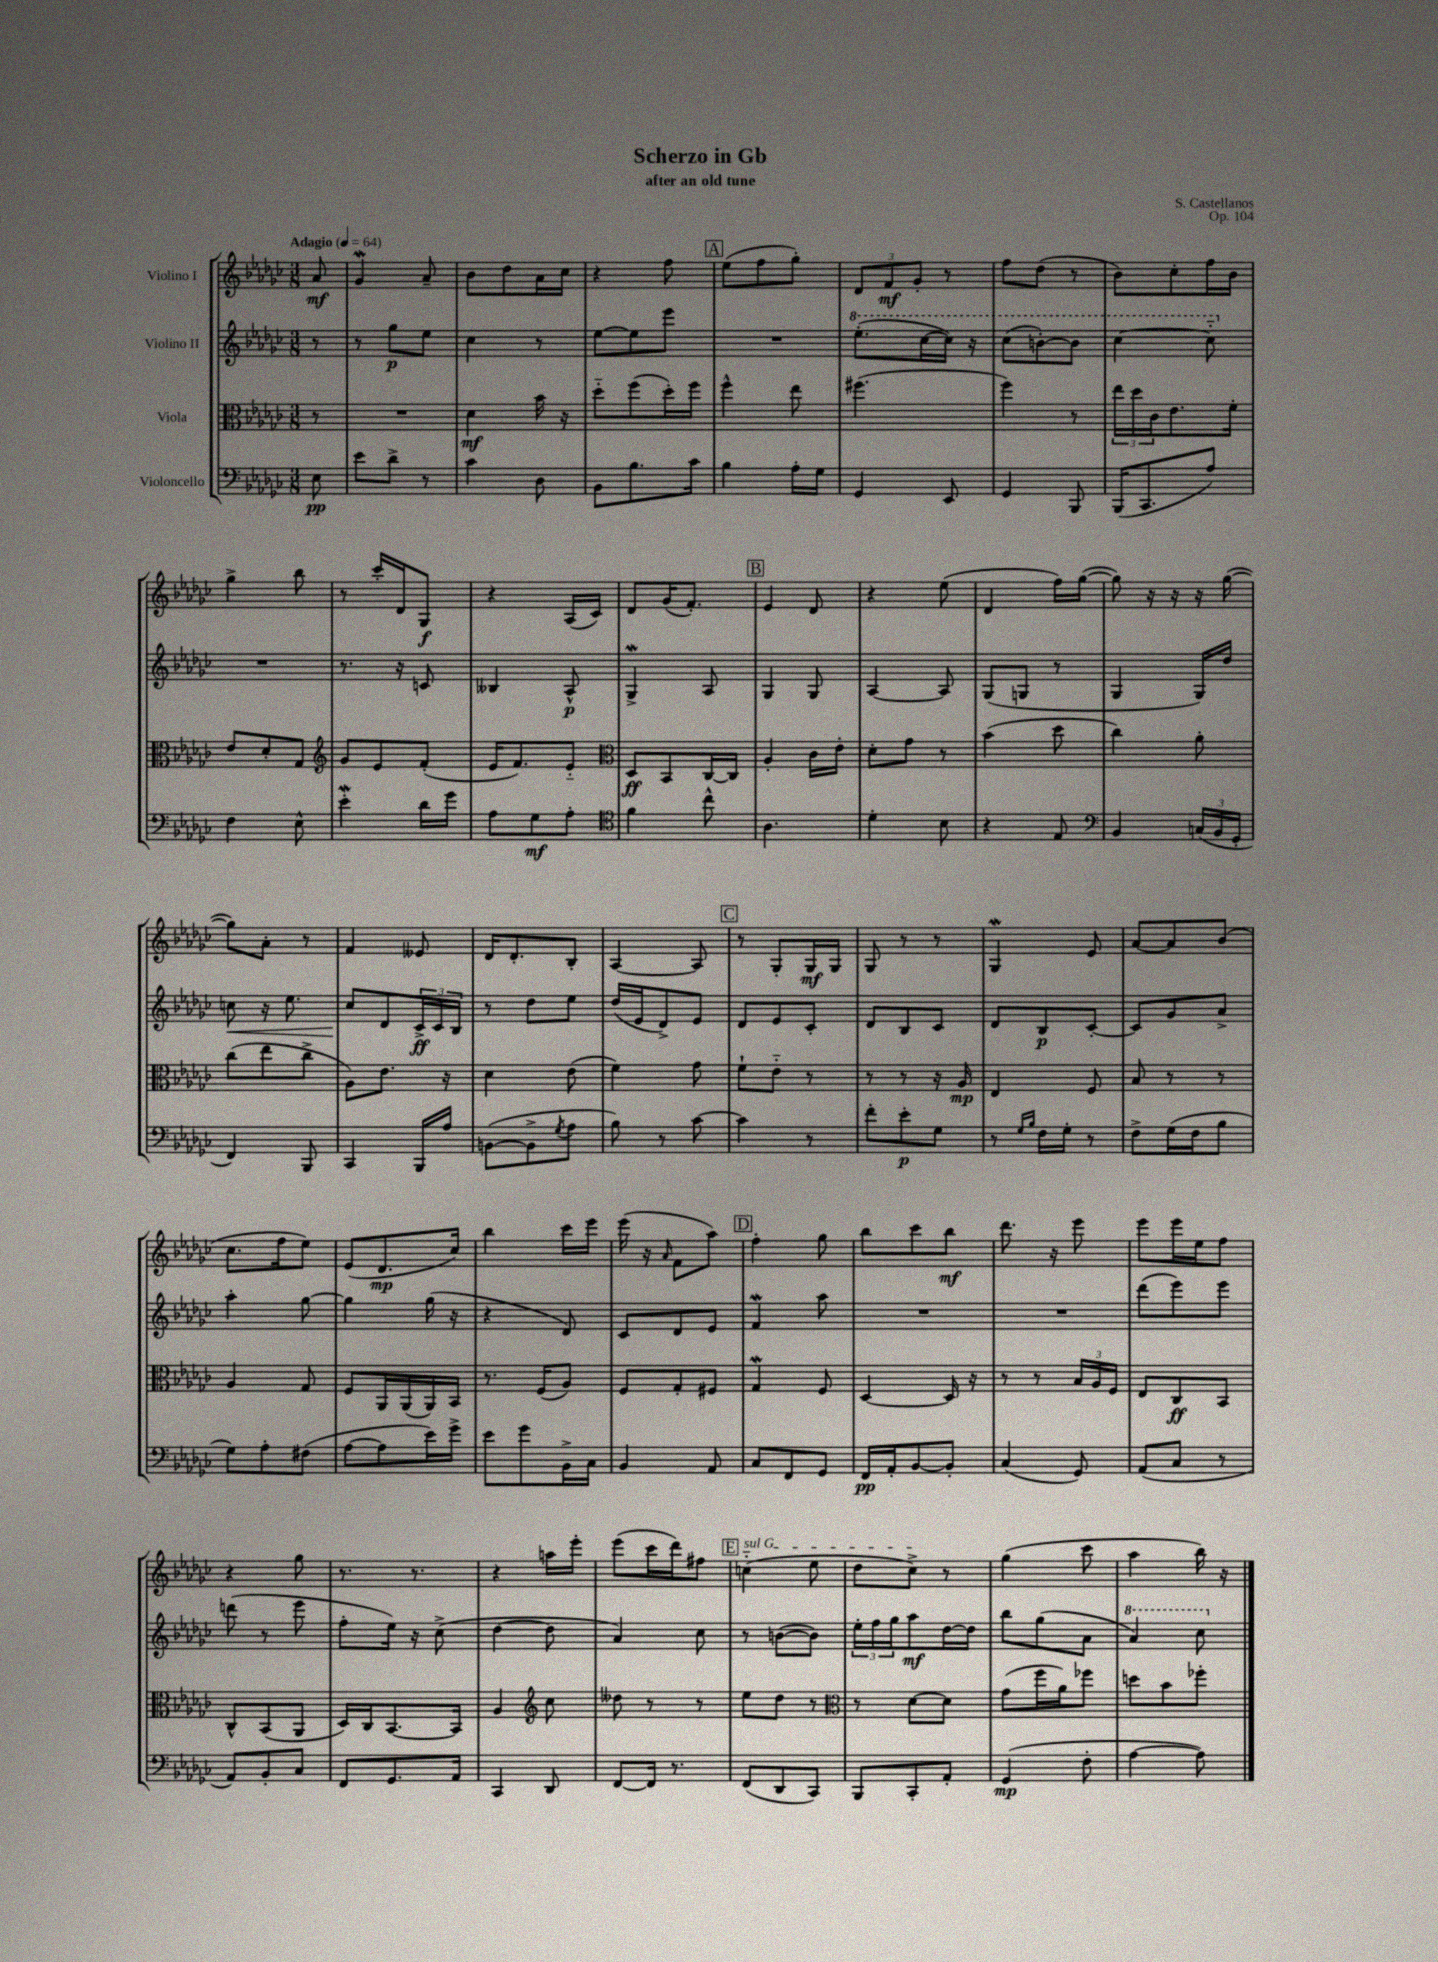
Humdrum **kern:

**kern	**dynam	**kern	**dynam	**kern	**dynam	**kern	**dynam
*part4	*part4	*part3	*part3	*part2	*part2	*part1	*part1
*staff4	*staff4	*staff3	*staff3	*staff2	*staff2	*staff1	*staff1
*I"Violoncello	*	*I"Viola	*	*I"Violino II	*	*I"Violino I	*
*clefF4	*	*clefC3	*	*clefG2	*	*clefG2	*
*k[b-e-a-d-g-c-]	*	*k[b-e-a-d-g-c-]	*	*k[b-e-a-d-g-c-]	*	*k[b-e-a-d-g-c-]	*
*M3/8	*	*M3/8	*	*M3/8	*	*M3/8	*
*MM64	*	*MM64	*	*MM64	*	*MM64	*
=	=	=	=	=	=	=	=
!	!	!	!	!	!	!LO:TX:a:B:t=Adagio	!
8E-\	pp	8r	.	8r	.	8a-/	mf
=1	=1	=1	=1	=1	=1	=1	=1
8e-\L	.	4.r	.	8r	.	4g-w/	.
8d-^\J	.	.	.	8gg-\L	p	.	.
8r	.	.	.	8ee-\J	.	8a-~/	.
=2	=2	=2	=2	=2	=2	=2	=2
4c-\	.	4d-\	mf	4cc-\	.	8b-\L	.
.	.	.	.	.	.	8dd-\	.
8D-\	.	16b-\	.	8r	.	16a-\L	.
.	.	16r	.	.	.	16cc-\JJ	.
=3	=3	=3	=3	=3	=3	=3	=3
8BB-\L	.	8dd-\L	.	[8ee-\L	.	4r	.
8.B-\	.	(8ff\	.	8ee-\]	.	.	.
.	.	16dd-'\L)	.	8eee-\J	.	8ff\	.
16c-\Jk	.	16ff\JJ	.	.	.	.	.
!!LO:REH:place=s1:t=A
=4	=4	=4	=4	=4	=4	=4	=4
4B-\	.	4ff^^\	.	4.r	.	(8ee-\L	.
.	.	.	.	.	.	8ff\	.
16A-'\LL	.	8ee-\	.	.	.	8gg-'\J)	.
16G-\JJ	.	.	.	.	.	.	.
=5	=5	=5	=5	=5	=5	=5	=5
*	*	*	*	*8va	*	*	*
4GG-/	.	(4.ff#X\	.	(8.eee-'\L	.	12d-/L	.
.	.	.	.	.	.	12f/	mf
.	.	.	.	.	.	12g-'/J	.
.	.	.	.	[16ccc-\L	.	.	.
8EE-/	.	.	.	16ccc-\JJ])	.	8r	.
.	.	.	.	16r	.	.	.
=6	=6	=6	=6	=6	=6	=6	=6
4GG-/	.	4ff\)	.	(8ccc-\L	.	8ff\L	.
.	.	.	.	[8bbn'\)	.	(8dd-\J	.
8BBB-/	.	8r	.	8bb\J]	.	8r	.
=7	=7	=7	=7	=7	=7	=7	=7
(16BBB-/KL	.	24ee-\LL	.	[4ccc-\	.	8b-\L)	.
.	.	24dd-\	.	.	.	.	.
8.CC-/	.	.	.	.	.	.	.
.	.	24c-\J	.	.	.	.	.
.	.	8.e-\	.	.	.	8cc-'\	.
8A-/J)	.	.	.	8ccc-\]	.	16ff\L	.
.	.	16f'\Jk	.	.	.	16b-\JJ	.
!!LO:LB:g=z
=8	=8	=8	=8	=8	=8	=8	=8
*	*	*	*	*X8va	*	*	*
4F\	.	8e-/L	.	4.r	.	4gg-^\	.
.	.	8d-'/	.	.	.	.	.
8E-^^\	.	8G-/J	.	.	.	8bb-\	.
=9	=9	=9	=9	=9	=9	=9	=9
*	*	*clefG2	*	*	*	*	*
4e-W'\	.	8g-/L	.	8.r	.	8r	.
.	.	8e-/	.	.	.	16ccc-'/LL	.
.	.	.	.	16r	.	16d-/J	.
16d-\LL	.	(8f'/J	.	8cn/	.	8G-/J	f
16g-\JJ	.	.	.	.	.	.	.
=10	=10	=10	=10	=10	=10	=10	=10
8A-\L	.	16e-/KL	.	4B--X/	.	4r	.
.	.	8.f/)	.	.	.	.	.
8G-\	mf	.	.	.	.	.	.
8A-'\J	.	8e-/J	.	8A-^^/	p	(16A-/LL	.
.	.	.	.	.	.	16c-/JJ)	.
=11	=11	=11	=11	=11	=11	=11	=11
*clefC4	*	*clefC3	*	*	*	*	*
4f\	.	8D-/L	ff	4G-w^/	.	8d-/L	.
.	.	8BB-/	.	.	.	(16g-/K	.
.	.	.	.	.	.	8.f'/J)	.
8cc-^^\	.	[16C-/L	.	8A-/	.	.	.
.	.	16C-/JJ]	.	.	.	.	.
!!LO:REH:place=s1:t=B
=12	=12	=12	=12	=12	=12	=12	=12
4.A-\	.	4A-'/	.	4G-/	.	4e-/	.
.	.	16c-\LL	.	8G-/	.	8d-/	.
.	.	16e-'\JJ	.	.	.	.	.
=13	=13	=13	=13	=13	=13	=13	=13
4d-'\	.	8d-'\L	.	[4A-/	.	4r	.
.	.	8g-\J	.	.	.	.	.
8B-\	.	8r	.	8A-/]	.	(8ee-\	.
=14	=14	=14	=14	=14	=14	=14	=14
4r	.	(4b-\	.	(8G-/L	.	4d-/	.
.	.	.	.	8Gn/J	.	.	.
8E-/	.	8dd-\	.	8r	.	16ff\LL)	.
.	.	.	.	.	.	([16gg-\JJ	.
=15	=15	=15	=15	=15	=15	=15	=15
*clefF4	*	*	*	*	*	*	*
4BB-/	.	4cc-\)	.	4G-/	.	8gg-\])	.
.	.	.	.	.	.	16r	.
.	.	.	.	.	.	16r	.
(24Cn/LL	.	8a-'\	.	16G-/LL)	.	16r	.
24BB-/	.	.	.	.	.	.	.
.	.	.	.	16dd-/JJ	.	([16gg-\	.
24GG-'/JJ	.	.	.	.	.	.	.
!!LO:LB:g=z
=16	=16	=16	=16	=16	=16	=16	=16
!	!	!	!	!	!LO:HP:b	!	!
4FF/)	.	(8cc-\L	.	8ccn\	<	8gg-\L])	.
.	.	8ee-\	.	16r	.	8a-'\J	.
.	.	.	.	8.ee-\	.	.	.
8BBB-/	.	8cc-^\J	.	.	.	8r	.
=17	=17	=17	=17	=17	=17	=17	=17
4CC-/	.	8A-\L)	.	8cc-/L	.	4f/	.
.	.	8.e-\J	.	8d-/	[	.	.
16BBB-/LL	.	.	.	24c-^/L	ff	8e--X/	.
.	.	.	.	24c-/	.	.	.
16A-/JJ	.	16r	.	.	.	.	.
.	.	.	.	24B-/JJ	.	.	.
=18	=18	=18	=18	=18	=18	=18	=18
([8BBn\L	.	4d-\	.	8r	.	16d-/KL	.
.	.	.	.	.	.	8.d-'/	.
8BB^\]	.	.	.	8dd-\L	.	.	.
8qG-/	.	.	.	.	.	.	.
8A-\J	.	(8e-\	.	8ee-\J	.	8B-'/J	.
=19	=19	=19	=19	=19	=19	=19	=19
8B-\)	.	4f\)	.	(16dd-/LL	.	[4A-/	.
.	.	.	.	16e-/J	.	.	.
8r	.	.	.	8d-^/)	.	.	.
[8c-\	.	8g-\	.	8e-/J	.	8A-/]	.
!!LO:REH:place=s1:t=C
=20	=20	=20	=20	=20	=20	=20	=20
4c-\]	.	8f`\L	.	8d-/L	.	8r	.
.	.	8e-\J	.	8e-/	.	8G-'/L	.
8r	.	8r	.	8c-'/J	.	16G-/L	mf
.	.	.	.	.	.	16G-/JJ	.
=21	=21	=21	=21	=21	=21	=21	=21
8f'\L	.	8r	.	8d-/L	.	8G-/	.
8e-'\	p	8r	.	8B-/	.	8r	.
8G-\J	.	16r	.	8c-/J	.	8r	.
.	.	16A-/	mp	.	.	.	.
=22	=22	=22	=22	=22	=22	=22	=22
8r	.	4E-/	.	8d-/L	.	4G-w/	.
16qqG-/LL	.	.	.	.	.	.	.
16qqB-/JJ	.	.	.	.	.	.	.
16F\LL	.	.	.	8B-/	p	.	.
16G-'\JJ	.	.	.	.	.	.	.
8r	.	8F/	.	[8c-'/J	.	8e-/	.
=23	=23	=23	=23	=23	=23	=23	=23
8F^\L	.	8B-/	.	8c-/L]	.	[8a-/L	.
(16G-\L	.	8r	.	8g-/	.	8a-/]	.
16F\J	.	.	.	.	.	.	.
8B-\J	.	8r	.	8a-^/J	.	(8b-/J	.
!!LO:LB:g=z
=24	=24	=24	=24	=24	=24	=24	=24
8G-\L)	.	4A-/	.	4aa-'\	.	8.cc-\L	.
8A-'\	.	.	.	.	.	.	.
.	.	.	.	.	.	16ff\k	.
(8F#X\J	.	8G-/	.	[8gg-\	.	8ee-\J)	.
=25	=25	=25	=25	=25	=25	=25	=25
[8A-\L	.	8F/L	.	4gg-\]	.	(8e-/L	.
8A-\]	.	16AA-/L	.	.	.	8.d-/	mp
.	.	(16AA-/	.	.	.	.	.
16e-\L)	.	16AA-/)	.	(16gg-\	.	.	.
16g-^\JJ	.	16BB-/JJ	.	16r	.	16cc-/Jk)	.
=26	=26	=26	=26	=26	=26	=26	=26
8e-\L	.	8.r	.	4r	.	4bb-\	.
8g-\	.	.	.	.	.	.	.
.	.	(16F/KL	.	.	.	.	.
16BB-^\L	.	8A-/J)	.	8d-/)	.	16ccc-\LL	.
16C-\JJ	.	.	.	.	.	16eee-\JJ	.
=27	=27	=27	=27	=27	=27	=27	=27
4BB-/	.	8F/L	.	8c-/L	.	(16eee-\	.
.	.	.	.	.	.	16r	.
.	.	.	.	.	.	16qqa-/	.
.	.	8G-'/	.	8d-/	.	8f\L	.
8AA-/	.	8F#X/J	.	8e-/J	.	8aa-\J)	.
!!LO:REH:place=s1:t=D
=28	=28	=28	=28	=28	=28	=28	=28
8C-/L	.	4G-w/	.	4fW/	.	4ff'\	.
8FF/	.	.	.	.	.	.	.
8GG-/J	.	8F/	.	8aa-\	.	8gg-\	.
=29	=29	=29	=29	=29	=29	=29	=29
16FF/LL	pp	[4D-/	.	4.r	.	8bb-\L	.
16AA-'/J	.	.	.	.	.	.	.
[8BB-/	.	.	.	.	.	8ccc-\	.
8BB-'/J]	.	16D-/]	.	.	.	8bb-\J	mf
.	.	16r	.	.	.	.	.
=30	=30	=30	=30	=30	=30	=30	=30
(4C-/	.	8r	.	4.r	.	8.ddd-\	.
.	.	8r	.	.	.	.	.
.	.	.	.	.	.	16r	.
8GG-/)	.	24B-/LL	.	.	.	8eee-\	.
.	.	24A-/	.	.	.	.	.
.	.	24F/JJ	.	.	.	.	.
=31	=31	=31	=31	=31	=31	=31	=31
(8AA-/L	.	8E-/L	.	(8ddd-\L	.	8eee-\L	.
8C-/J	.	8C-/	ff	8eee-\)	.	16eee-\L	.
.	.	.	.	.	.	16ee-\J	.
8r	.	8BB-/J	.	8eee-\J	.	8ff\J	.
!!LO:LB:g=z
=32	=32	=32	=32	=32	=32	=32	=32
8AA-/L)	.	8C-^^/L	.	(8dddn\	.	4r	.
8BB-'/	.	(8BB-/	.	8r	.	.	.
8C-/J	.	8AA-/J	.	8eee-\	.	8gg-\	.
=33	=33	=33	=33	=33	=33	=33	=33
8FF/L	.	16D-/LL)	.	8ff'\L	.	8.r	.
.	.	16C-/J	.	.	.	.	.
8.GG-/	.	[8.BB-/	.	16ee-\Jk)	.	.	.
.	.	.	.	16r	.	8.r	.
.	.	.	.	(8cc-^\	.	.	.
16AA-/Jk	.	16BB-/Jk]	.	.	.	.	.
=34	=34	=34	=34	=34	=34	=34	=34
4CC-/	.	4A-/	.	[4dd-\	.	4r	.
*	*	*clefG2	*	*	*	*	*
8DD-/	.	8cc-\	.	8dd-\]	.	16aan\LL	.
.	.	.	.	.	.	16eee-'\JJ	.
=35	=35	=35	=35	=35	=35	=35	=35
[8FF/L	.	8dd--X\	.	4a-/)	.	(8eee-\L	.
16FF/Jk]	.	8r	.	.	.	16ccc-\L	.
8.r	.	.	.	.	.	16ddd-\J)	.
.	.	8r	.	8cc-\	.	8ff#X\J	.
!!LO:REH:place=s1:t=E
=36	=36	=36	=36	=36	=36	=36	=36
!	!	!	!	!	!	!LO:TX:a:i:t=sul G	!
(8FF/L	.	8ee-\L	.	8r	.	(4ccn\	.
8DD-/	.	8dd-\J	.	([8bn\L	.	.	.
8CC-/J)	.	8r	.	8b\J])	.	8ee-\	.
=37	=37	=37	=37	=37	=37	=37	=37
*	*	*clefC3	*	*	*	*	*
8BBB-/L	.	8r	.	24ee-'\LL	.	8dd-\L	.
.	.	.	.	24ff\	.	.	.
.	.	.	.	24gg-\J	.	.	.
8CC-'/	.	[8d-\L	.	8aa-\	mf	8cc-^\J)	.
8AA-'/J	.	8d-\J]	.	[16dd-\L	.	8r	.
.	.	.	.	16dd-\JJ]	.	.	.
=38	=38	=38	=38	=38	=38	=38	=38
(4GG-/	mp	(8g-\L	.	8bb-\L	.	(4gg-\	.
.	.	16ff\L	.	(8gg-\	.	.	.
.	.	16a-\J)	.	.	.	.	.
8F'\	.	8ff-X\J	.	8a-\J	.	8ccc-\	.
=39	=39	=39	=39	=39	=39	=39	=39
*	*	*	*	*8va	*	*	*
[4A-\	.	8ddn\L	.	4aa-/)	.	4aa-\	.
.	.	8b-\	.	.	.	.	.
8A-\])	.	8ff-X'\J	.	8ccc-\	.	16bb-\)	.
.	.	.	.	.	.	16r	.
*	*	*	*	*X8va	*	*	*
==	==	==	==	==	==	==	==
*-	*-	*-	*-	*-	*-	*-	*-
